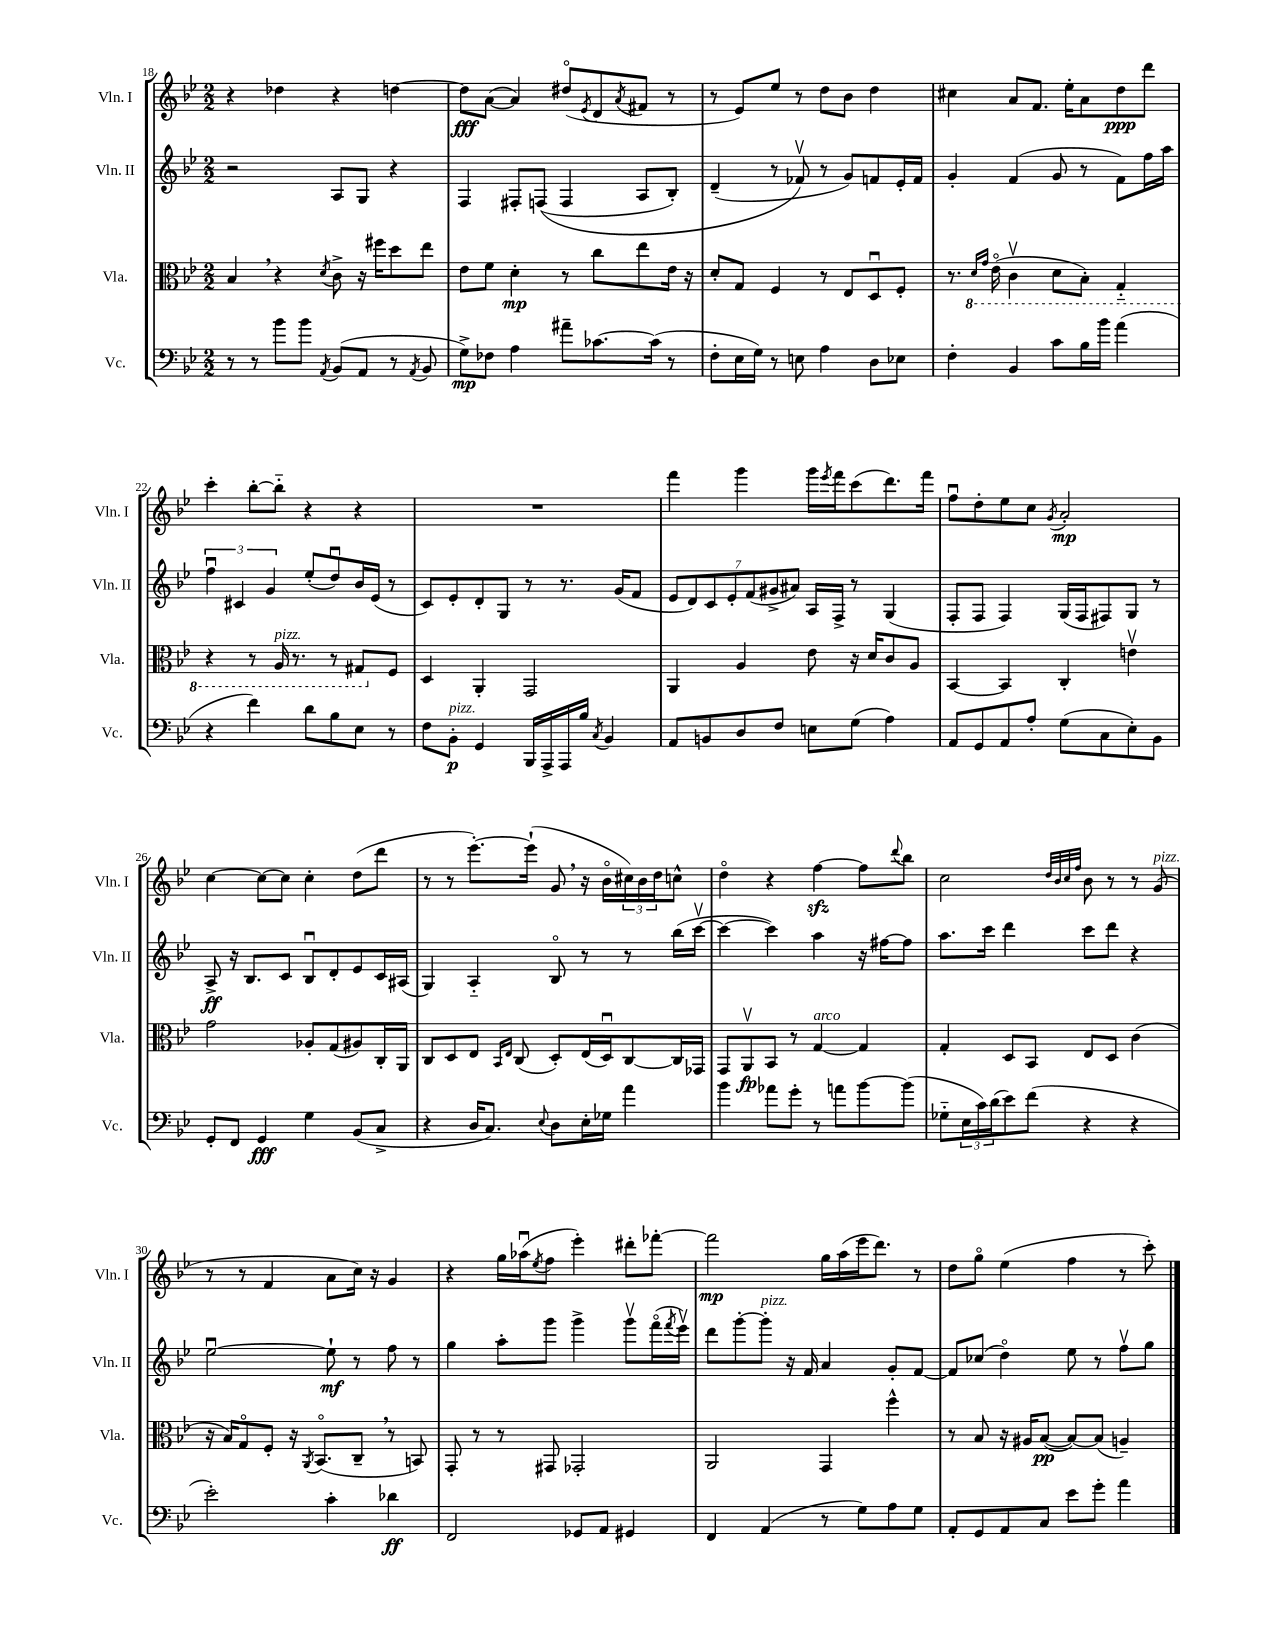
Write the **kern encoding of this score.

**kern	**kern	**kern	**kern
*staff4	*staff3	*staff2	*staff1
*clefF4	*clefC3	*clefG2	*clefG2
*k[b-e-]	*k[b-e-]	*k[b-e-]	*k[b-e-]
*M2/2	*M2/2	*M2/2	*M2/2
8r	4B-	2r	4r
8r	.	.	.
8b-	4r	.	4dd-
8b-	.	.	.
8qAA	8qd	.	.
(8BB-	8c^	8A	4r
8AA	16r	8G	.
.	16ff#	.	.
8r	8dd	4r	[4dd
8qAA	.	.	.
8BB-	8ee-	.	.
=	=	=	=
8G^)	8e-	4F	8dd]
8F-	8f	.	([8a
4A	4d'	8F#'	4a])
.	.	&((8F	.
8a#~	8r	4F	(8dd#o
.	.	.	8qe-
[8.c-	8cc	.	8d
.	.	.	8qa
.	8ee-	8A	8f#
(16c-]	.	.	.
8r	16e-	8B-')	8r
.	16r	.	.
=	=	=	=
8F'	8d'	(4d~	8r
16E-	8G	.	8e-)
16G)	.	.	.
8r	4F	8r	8ee-
8E	.	8f-v&)	8r
4A	8r	8r	8dd
.	8E-	8g)	8b-
8D	8Du	8f	4dd
8E-	8F'	16e-'	.
.	.	16f	.
=	=	=	=
4F'	8.r	4g'	4cc#
.	16qqD	.	.
.	16qqG	.	.
.	(16E-o	.	.
4BB-	4Cv	(4f	8a
.	.	.	8.f
8c	8D	8g	.
.	.	.	16ee-'
16B-	8BB-')	8r	8a
16b-	.	.	.
(4a	4GG'~	8f)	8dd
.	.	16ff	8ddd
.	.	16aa	.
=	=	=	=
4r	4r	6ffu	4ccc'
.	.	6c#	.
4f)	8r	.	[8bb-'
.	.	6g	.
.	16AA	.	8bb-'~]
.	8.r	.	.
8d	.	(8ee-'	4r
8B-	8r	8ddu)	.
8E-	8GG#	16b-	4r
.	.	(16e-	.
8r	8F	8r	.
=	=	=	=
8F	4D	8c)	1r
8BB-'	.	8e-'	.
4GG	4AA'	8d'	.
.	.	8G	.
16BBB-	2GG	8r	.
16AAA^	.	.	.
16AAA	.	8.r	.
16B-	.	.	.
8qC	.	.	.
4BB-	.	.	.
.	.	(16g	.
.	.	8f	.
=	=	=	=
8AA	4AA	14e-	4fff
.	.	14d)	.
8BB	.	.	.
.	.	14c	.
.	.	14e-'	.
8D	4A	.	4ggg
.	.	(14f	.
.	.	14g#^	.
8F	.	.	.
.	.	14a#)	.
8E	8e-	16A	16ggg
.	.	.	8qeee-
.	.	16F^	16fff
(8G	16r	8r	(8ccc
.	16d	.	.
4A)	8c	(4G	8.ddd)
.	8A	.	.
.	.	.	16fff
=	=	=	=
8AA	[4BB-	8F'	8ffu
8GG	.	8F	8dd'
8AA	4BB-]	4F)	8ee-
8A'	.	.	8cc
.	.	.	8qg
(8G	4C'	(16G	2a'
.	.	16F	.
8C	.	8F#)	.
8E-')	4ev	8G	.
8BB-	.	8r	.
=	=	=	=
8GG'	2g	8A^	[4cc
8FF	.	16r	.
.	.	8.B-	.
4GG	.	.	8cc_
.	.	8c	8cc]
4G	8A-'	8B-u	4cc'
.	(8G	8d'	.
(8BB-	8A#)	8e-	(8dd
8C^	16C'	16c	8ddd
.	16AA	(16A#	.
=	=	=	=
4r	8C	4G)	8r
.	8D	.	8r
16D	8E-	4A'~	[8.eee-')
8.C)	.	.	.
.	16qqBB-	.	.
.	16qqE-	.	.
.	(8C	.	.
.	.	.	(16eee-`]
8qqE-	.	.	.
8D	8D')	8B-o	8g
16E-'	(16E-	8r	16r
16G-	16Du)	.	16b-o
4a	[8C	8r	24cc#)
.	.	.	24b-
.	.	.	24dd
.	16C]	(16bb-	8cc^^
.	16GG-	[16cccv	.
=	=	=	=
4b-	8GG	4ccc_	4ddo
.	8AAv	.	.
8a-	8BB-	4ccc])	4r
8g'	8r	.	.
8r	[4G	4aa	[4ff
8a	.	.	.
[8b-	4G]	16r	8ff]
.	.	[16ff#	.
.	.	.	8qqddd
(8b-]	.	8ff#]	8bb-
=	=	=	=
8G-'~	4G'	8.aa	2cc
24E-	.	.	.
24c)	.	.	.
.	.	16ccc	.
(24d	.	.	.
8e-)	8D	4ddd	.
(8f	8BB-	.	.
.	.	.	32qqdd
.	.	.	32qqb-
.	.	.	32qqcc
.	.	.	32qqff
4r	8E-	8ccc	8b-
.	8D	8ddd	8r
4r	(4c	4r	8r
.	.	.	(8g
=	=	=	=
2e-')	16r	[2ee-u	8r
.	16B-)	.	.
.	8Go	.	8r
.	8F'	.	4f
.	16r	.	.
.	8qAA	.	.
.	(8.BB-o	.	.
4c'	.	8ee-`]	8a
.	8C~	8r	16cc)
.	.	.	16r
4d-	8r	8ff	4g
.	8BB)	8r	.
=	=	=	=
2FF	8GG'	4gg	4r
.	8r	.	.
.	8r	8aa'	16gg
.	.	.	(16aa-u
.	.	.	8qee-
.	8GG#	8ggg	8ff
8GG-	2GG-'	4ggg^	4eee-')
8AA	.	.	.
4GG#	.	8gggv	8ddd#'
.	.	(16fffo	[8fff-'
.	.	8qfff	.
.	.	16eee-v)	.
=	=	=	=
4FF	2AA	8ddd	2fff-]
.	.	[8ggg'	.
(4AA	.	8ggg']	.
.	.	16r	.
.	.	16f	.
8r	4GG	4a	16gg
.	.	.	(16aa
8G)	.	.	16eee-
.	.	.	8.ddd)
8A	4ff^^	8g'	.
8G	.	[8f	8r
=	=	=	=
8AA'	8r	8f]	8dd
8GG	8B-	(8cc-	8ggo
8AA	16r	4ddo)	(4ee-
.	16A#	.	.
8C	([8B-	.	.
8e-	8B-_)	8ee-	4ff
8g'	(8B-]	8r	.
4a	4A~)	8ffv	8r
.	.	8gg	8ccc')
==	==	==	==
*-	*-	*-	*-
